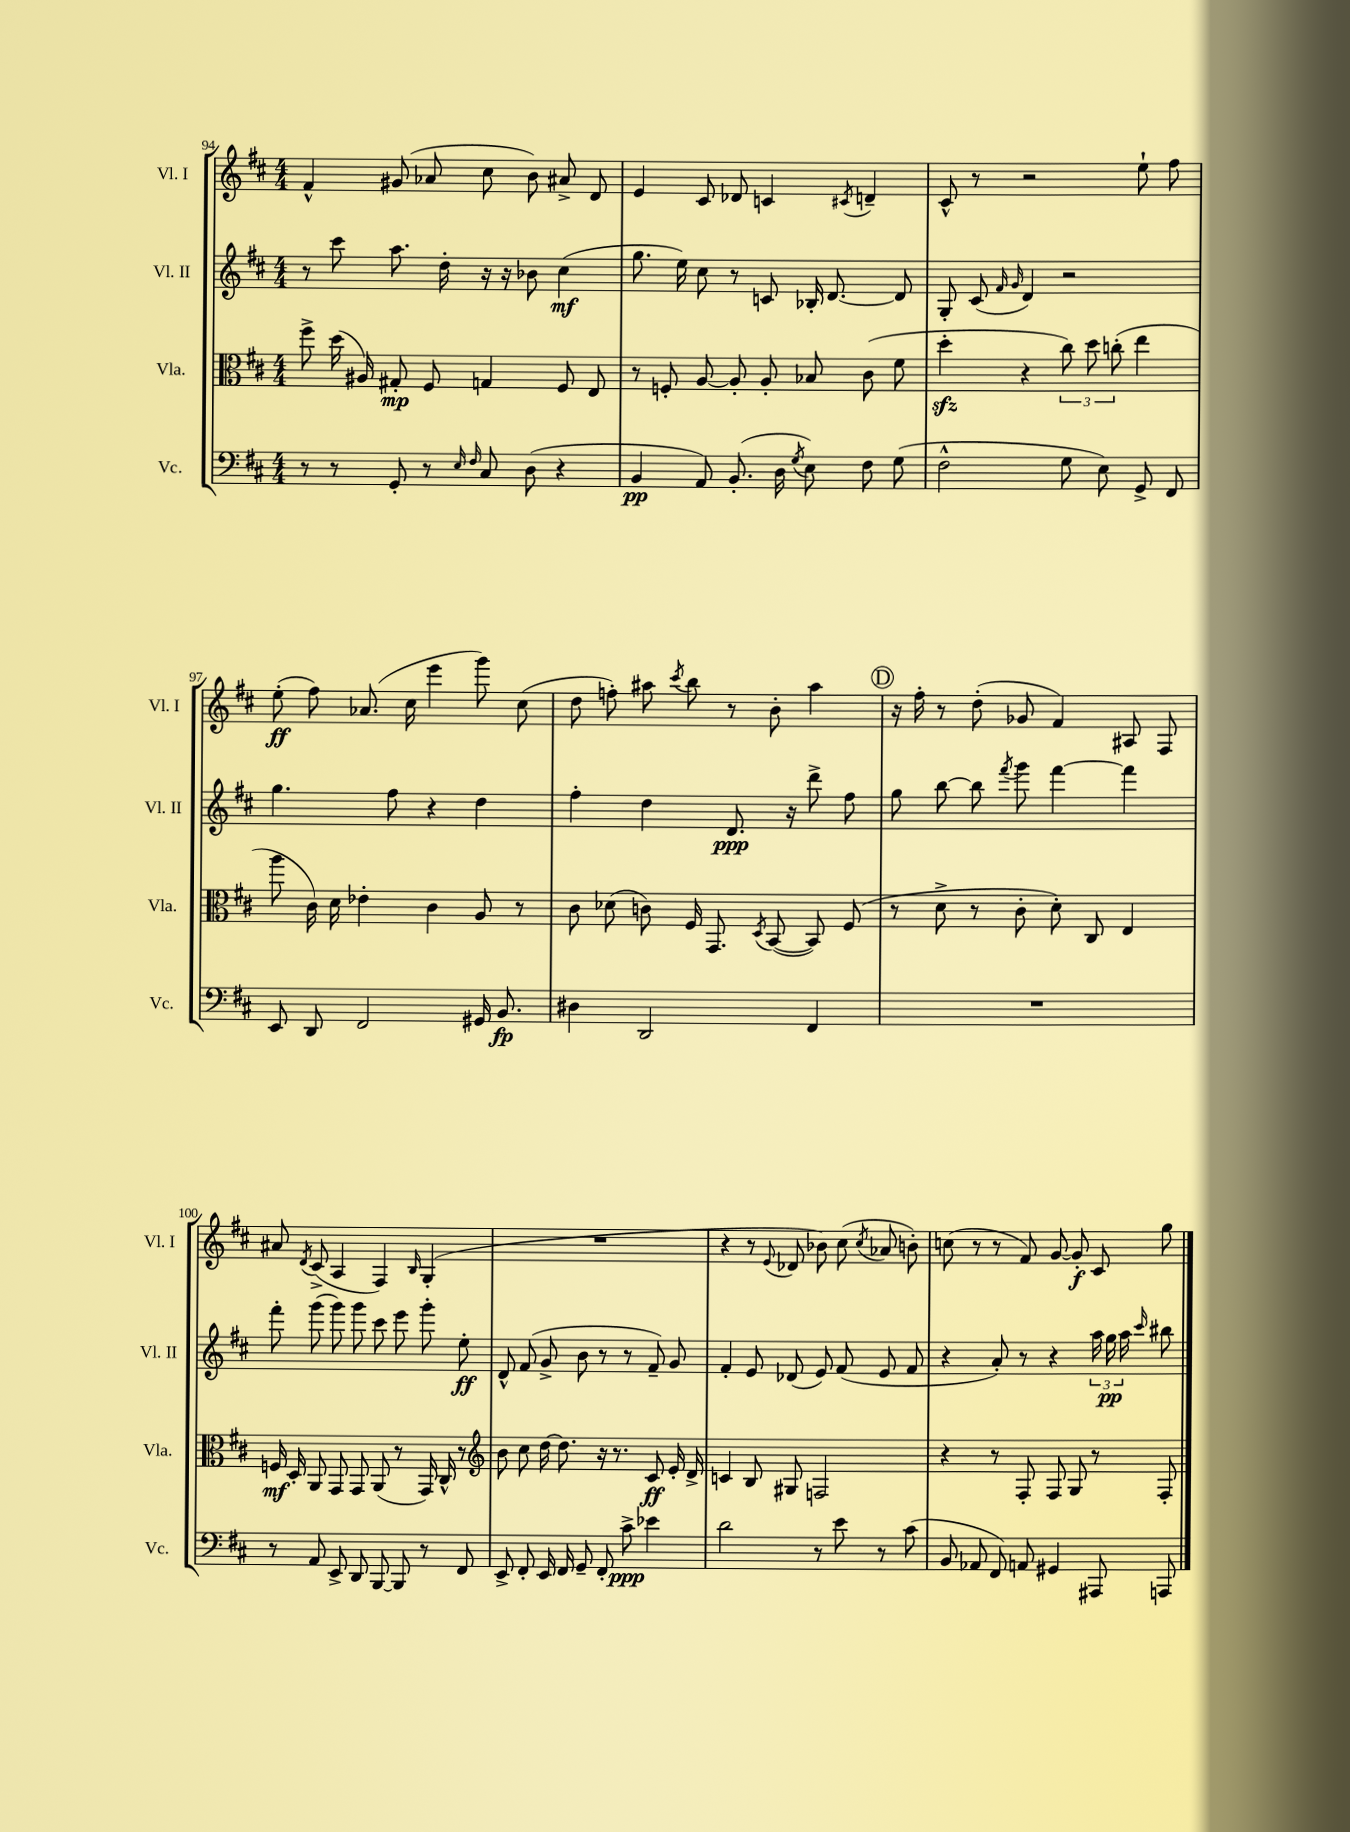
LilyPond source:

<<
\new StaffGroup <<
\new Staff = "s0" \with { instrumentName = "Vl. I" shortInstrumentName = "Vl. I" } {
    \clef treble \key d \major \numericTimeSignature \time 4/4
    \autoBeamOff fis'4-^ gis'8( aes'8 cis''8 b'8) ais'8-> d'8 |
    e'4 cis'8 des'8 c'4 \acciaccatura { cis'8 } d'4-- |
    cis'8-^ r8 r2 e''8-! fis''8 |
    e''8-.\ff( fis''8) aes'8.( cis''16 e'''4 g'''8) cis''8( |
    d''8 f''8-.) ais''8 \acciaccatura { cis'''8 } b''8 r8 b'8-. ais''4 |
    \mark \markup { \circle "D" } r16 fis''16-. r8 d''8-.( ges'8 fis'4) ais8 fis8 |
    ais'8 \acciaccatura { d'8 } cis'8->( a4 fis4) \grace { b16 } g4-.( |
    R1 |
    r4 r8 \appoggiatura { e'8 } des'8 bes'8) cis''8( \acciaccatura { cis''8 } aes'8 b'8-.) |
    c''8( r8 r8 fis'8) g'8~ g'8-.\f cis'8 g''8 \bar "|." |
}
\new Staff = "s1" \with { instrumentName = "Vl. II" shortInstrumentName = "Vl. II" } {
    \clef treble \key d \major \numericTimeSignature \time 4/4
    \autoBeamOff r8 cis'''8 a''8. d''16-. r16 r16 bes'8 cis''4\mf( |
    g''8. e''16) cis''8 r8 c'8 bes16-. d'8.~ d'8 |
    g8-. cis'8( \grace { fis'16 g'16 } d'4) r2 |
    g''4. fis''8 r4 d''4 |
    fis''4-. d''4 d'8.\ppp r16 d'''8-> fis''8 |
    \mark \markup { \circle "D" } g''8 b''8~ b''8 \acciaccatura { fis'''8 } g'''8 fis'''4~ fis'''4 |
    fis'''8-. g'''8( g'''8) g'''8 cis'''8 e'''8 g'''8-. e''8-.\ff |
    d'8-^ fis'8( g'8-> b'8 r8 r8 fis'8--) g'8 |
    fis'4-. e'8 des'8( e'8) fis'8( e'8 fis'8 |
    r4 a'8-.) r8 r4 \tuplet 3/2 { a''16 g''16\pp a''16 } \grace { cis'''16 } bis''8 \bar "|." |
}
\new Staff = "s2" \with { instrumentName = "Vla." shortInstrumentName = "Vla." } {
    \clef alto \key d \major \numericTimeSignature \time 4/4
    \autoBeamOff fis''8-> d''16( ais16) gis8-.\mp fis8 g4 fis8 e8 |
    r8 f8-. a8~ a8-. a8-. bes8 cis'8( fis'8 |
    d''4-.\sfz r4 \tuplet 3/2 { cis''8) d''8 c''8-.( } e''4 |
    a''8 cis'16) d'16 ees'4-. cis'4 a8 r8 |
    cis'8 des'8( c'8) fis16 g,8. \acciaccatura { d8 } b,8~( b,8) fis8( |
    \mark \markup { \circle "D" } r8 d'8-> r8 cis'8-. d'8-.) cis8 e4 |
    f16\mf d16-. a,8 g,8 g,8 a,8( r8 g,16) cis16-^ r8 |
    \clef treble b'8 cis''8 d''16~ d''8. r16 r8. cis'8\ff e'16-. d'16-> |
    c'4 b8 gis8 f2 |
    r4 r8 fis8-. fis8 g8 r8 fis8-. \bar "|." |
}
\new Staff = "s3" \with { instrumentName = "Vc." shortInstrumentName = "Vc." } {
    \clef bass \key d \major \numericTimeSignature \time 4/4
    \autoBeamOff r8 r8 g,8-. r8 \grace { e16 fis16 } cis8 d8( r4 |
    b,4\pp a,8) b,8.-.( d16 \acciaccatura { g8 } e8) fis8 g8( |
    fis2-^ g8 e8) g,8-> fis,8 |
    e,8 d,8 fis,2 gis,16 b,8.\fp |
    dis4 d,2 fis,4 |
    \mark \markup { \circle "D" } R1 |
    r8 a,8 e,8-> d,8 b,,8~ b,,8 r8 fis,8 |
    e,8-> fis,8-. e,16 fis,16 g,8-- fis,8-. cis'8->\ppp ees'4 |
    d'2 r8 e'8 r8 cis'8( |
    b,8 aes,8 fis,8) a,8 gis,4 ais,,8 a,,8 \bar "|." |
}
>>
>>
\layout { \context { \Score currentBarNumber = #94 } }
